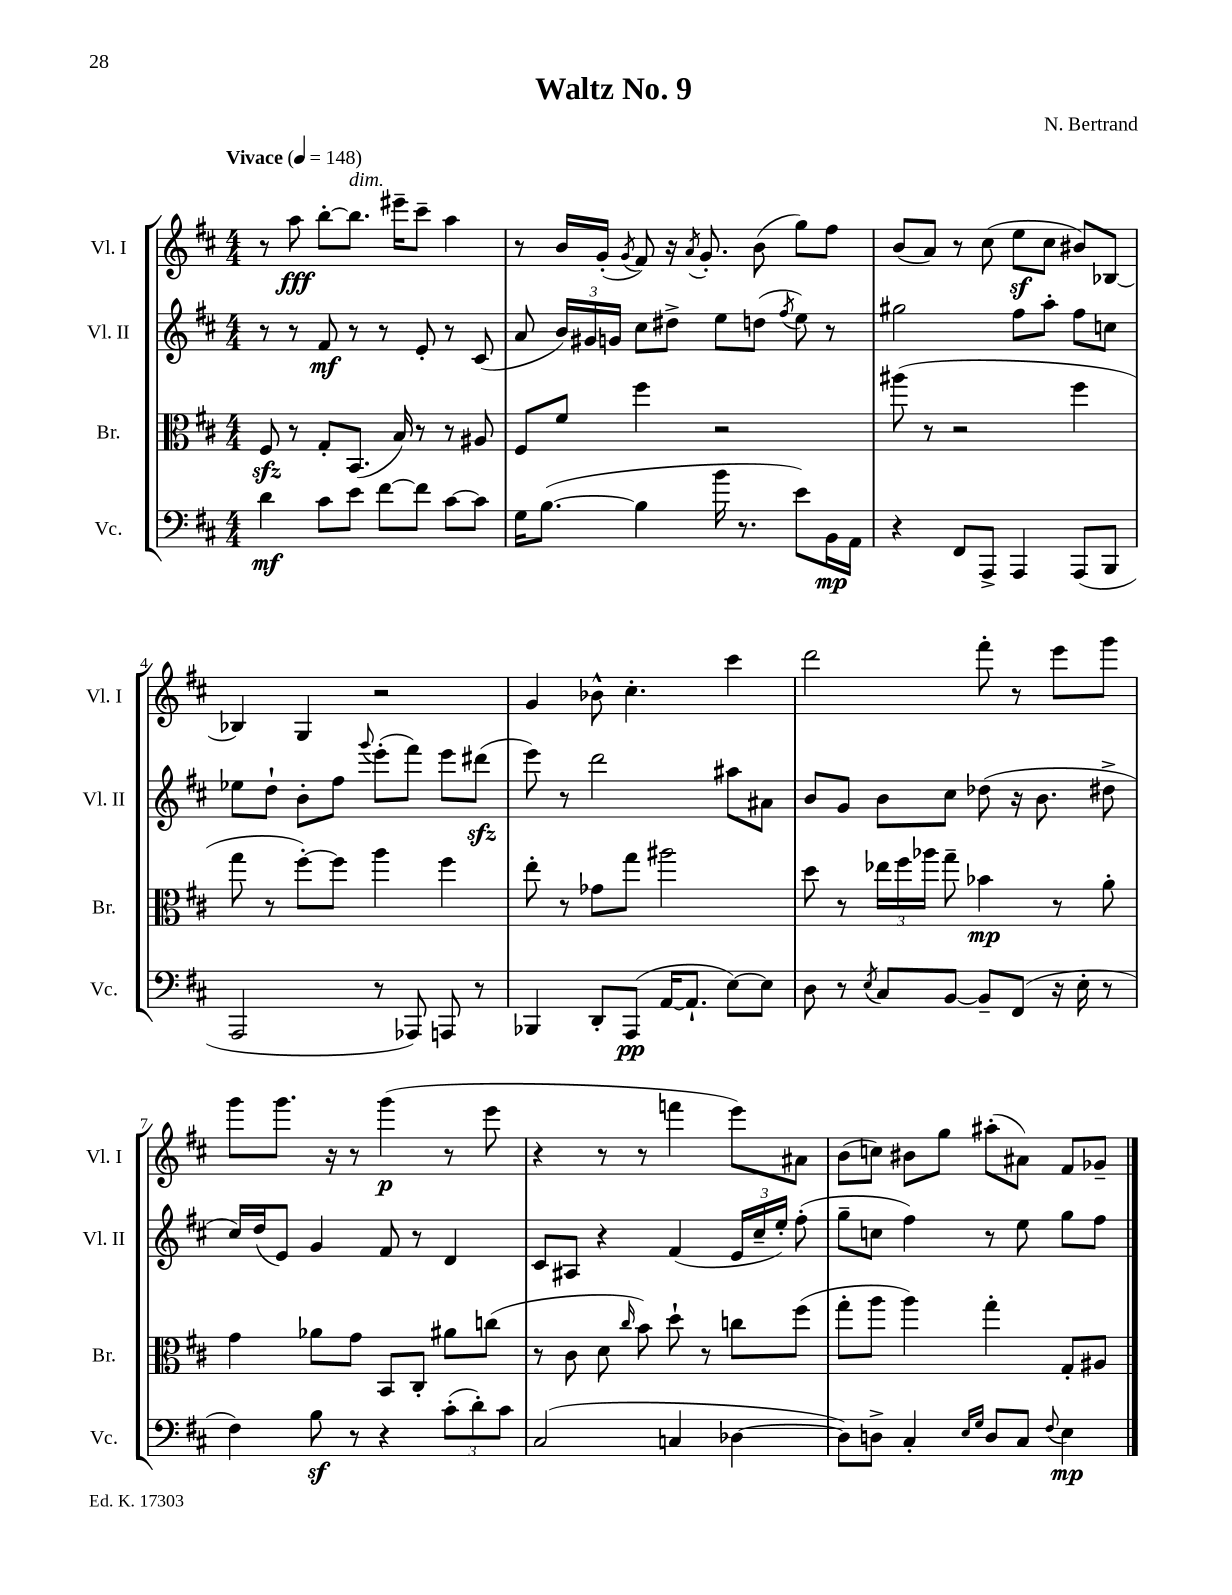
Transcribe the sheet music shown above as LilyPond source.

\header { title = "Waltz No. 9" composer = "N. Bertrand" }
<<
\new StaffGroup <<
\new Staff = "s0" \with { instrumentName = "Vl. I" shortInstrumentName = "Vl. I" } {
    \clef treble \key d \major \numericTimeSignature \time 4/4 \tempo "Vivace" 4 = 148
    \autoBeamOff r8 a''8\fff b''8[~-. b''8.]^\markup { \italic "dim." } eis'''16[-- cis'''8]-- a''4 |
    r8 b'16[ g'16]-.( \acciaccatura { g'8 } fis'8) r16 \acciaccatura { a'8 } g'8.-. b'8( g''8[) fis''8] |
    b'8[( a'8]) r8 cis''8( e''8[\sf cis''8] bis'8[) bes8]~ |
    bes4 g4 r2 |
    g'4 bes'8-^ cis''4.-. cis'''4 |
    d'''2 fis'''8-. r8 e'''8[ g'''8] |
    g'''8[ g'''8.] r16 r8 g'''4\p( r8 e'''8 |
    r4 r8 r8 f'''4 e'''8[) ais'8] |
    b'8[( c''8]) bis'8[ g''8] ais''8[-.( ais'8]) fis'8[ ges'8]-- \bar "|." |
}
\new Staff = "s1" \with { instrumentName = "Vl. II" shortInstrumentName = "Vl. II" } {
    \clef treble \key d \major \numericTimeSignature \time 4/4
    \autoBeamOff r8 r8 fis'8\mf r8 r8 e'8-. r8 cis'8( |
    a'8 \tuplet 3/2 { b'16[) gis'16 g'16] } cis''8[ dis''8]-> e''8[ d''8]( \acciaccatura { fis''8 } e''8) r8 |
    gis''2 fis''8[ a''8]-. fis''8[ c''8] |
    ees''8[ d''8]-! b'8[-. fis''8] \appoggiatura { g'''8 } e'''8[-.( fis'''8]) e'''8[ dis'''8]\sfz( |
    e'''8) r8 d'''2 ais''8[ ais'8] |
    b'8[ g'8] b'8[ cis''8] des''8( r16 b'8. dis''8-> |
    cis''16[) d''16( e'8]) g'4 fis'8 r8 d'4 |
    cis'8[ ais8] r4 fis'4( \tuplet 3/2 { e'16[ cis''16-- e''16]-.) } fis''8-.( |
    g''8[-- c''8] fis''4) r8 e''8 g''8[ fis''8] \bar "|." |
}
\new Staff = "s2" \with { instrumentName = "Br." shortInstrumentName = "Br." } {
    \clef alto \key d \major \numericTimeSignature \time 4/4
    \autoBeamOff fis8\sfz r8 g8[-. b,8.]( b16) r8 r8 ais8 |
    fis8[ fis'8] fis''4 r2 |
    ais''8( r8 r2 fis''4 |
    g''8 r8 fis''8[~-.) fis''8] a''4 fis''4 |
    e''8-. r8 ges'8[ g''8] ais''2 |
    d''8 r8 \tuplet 3/2 { ees''16[ fis''16 aes''16] } g''8-- bes'4\mp r8 a'8-. |
    g'4 aes'8[ g'8] b,8[ cis8]-. ais'8[ c''8]( |
    r8 cis'8 d'8 \grace { cis''16 } b'8) d''8-! r8 c''8[ fis''8]( |
    g''8[-. a''8] a''4) g''4-. g8[-. ais8] \bar "|." |
}
\new Staff = "s3" \with { instrumentName = "Vc." shortInstrumentName = "Vc." } {
    \clef bass \key d \major \numericTimeSignature \time 4/4
    \autoBeamOff d'4\mf cis'8[ e'8] fis'8[~ fis'8] cis'8[~ cis'8] |
    g16[ b8.]~( b4 b'16 r8. e'8[) b,16\mp a,16] |
    r4 fis,8[ a,,8]-> a,,4 a,,8[( b,,8] |
    a,,2 r8 aes,,8) a,,8 r8 |
    bes,,4 d,8[-. a,,8]\pp( a,16[~ a,8.]-! e8[~) e8] |
    d8 r8 \acciaccatura { e8 } cis8[ b,8]~ b,8[-- fis,8]( r16 e16-. r8 |
    fis4) b8\sf r8 r4 \tuplet 3/2 { cis'8[-.( d'8-.) cis'8] } |
    cis2( c4 des4~ |
    des8[) d8]-> cis4-. \grace { e16[ g16] } d8[ cis8] \appoggiatura { fis8 } e4\mp \bar "|." |
}
>>
>>
